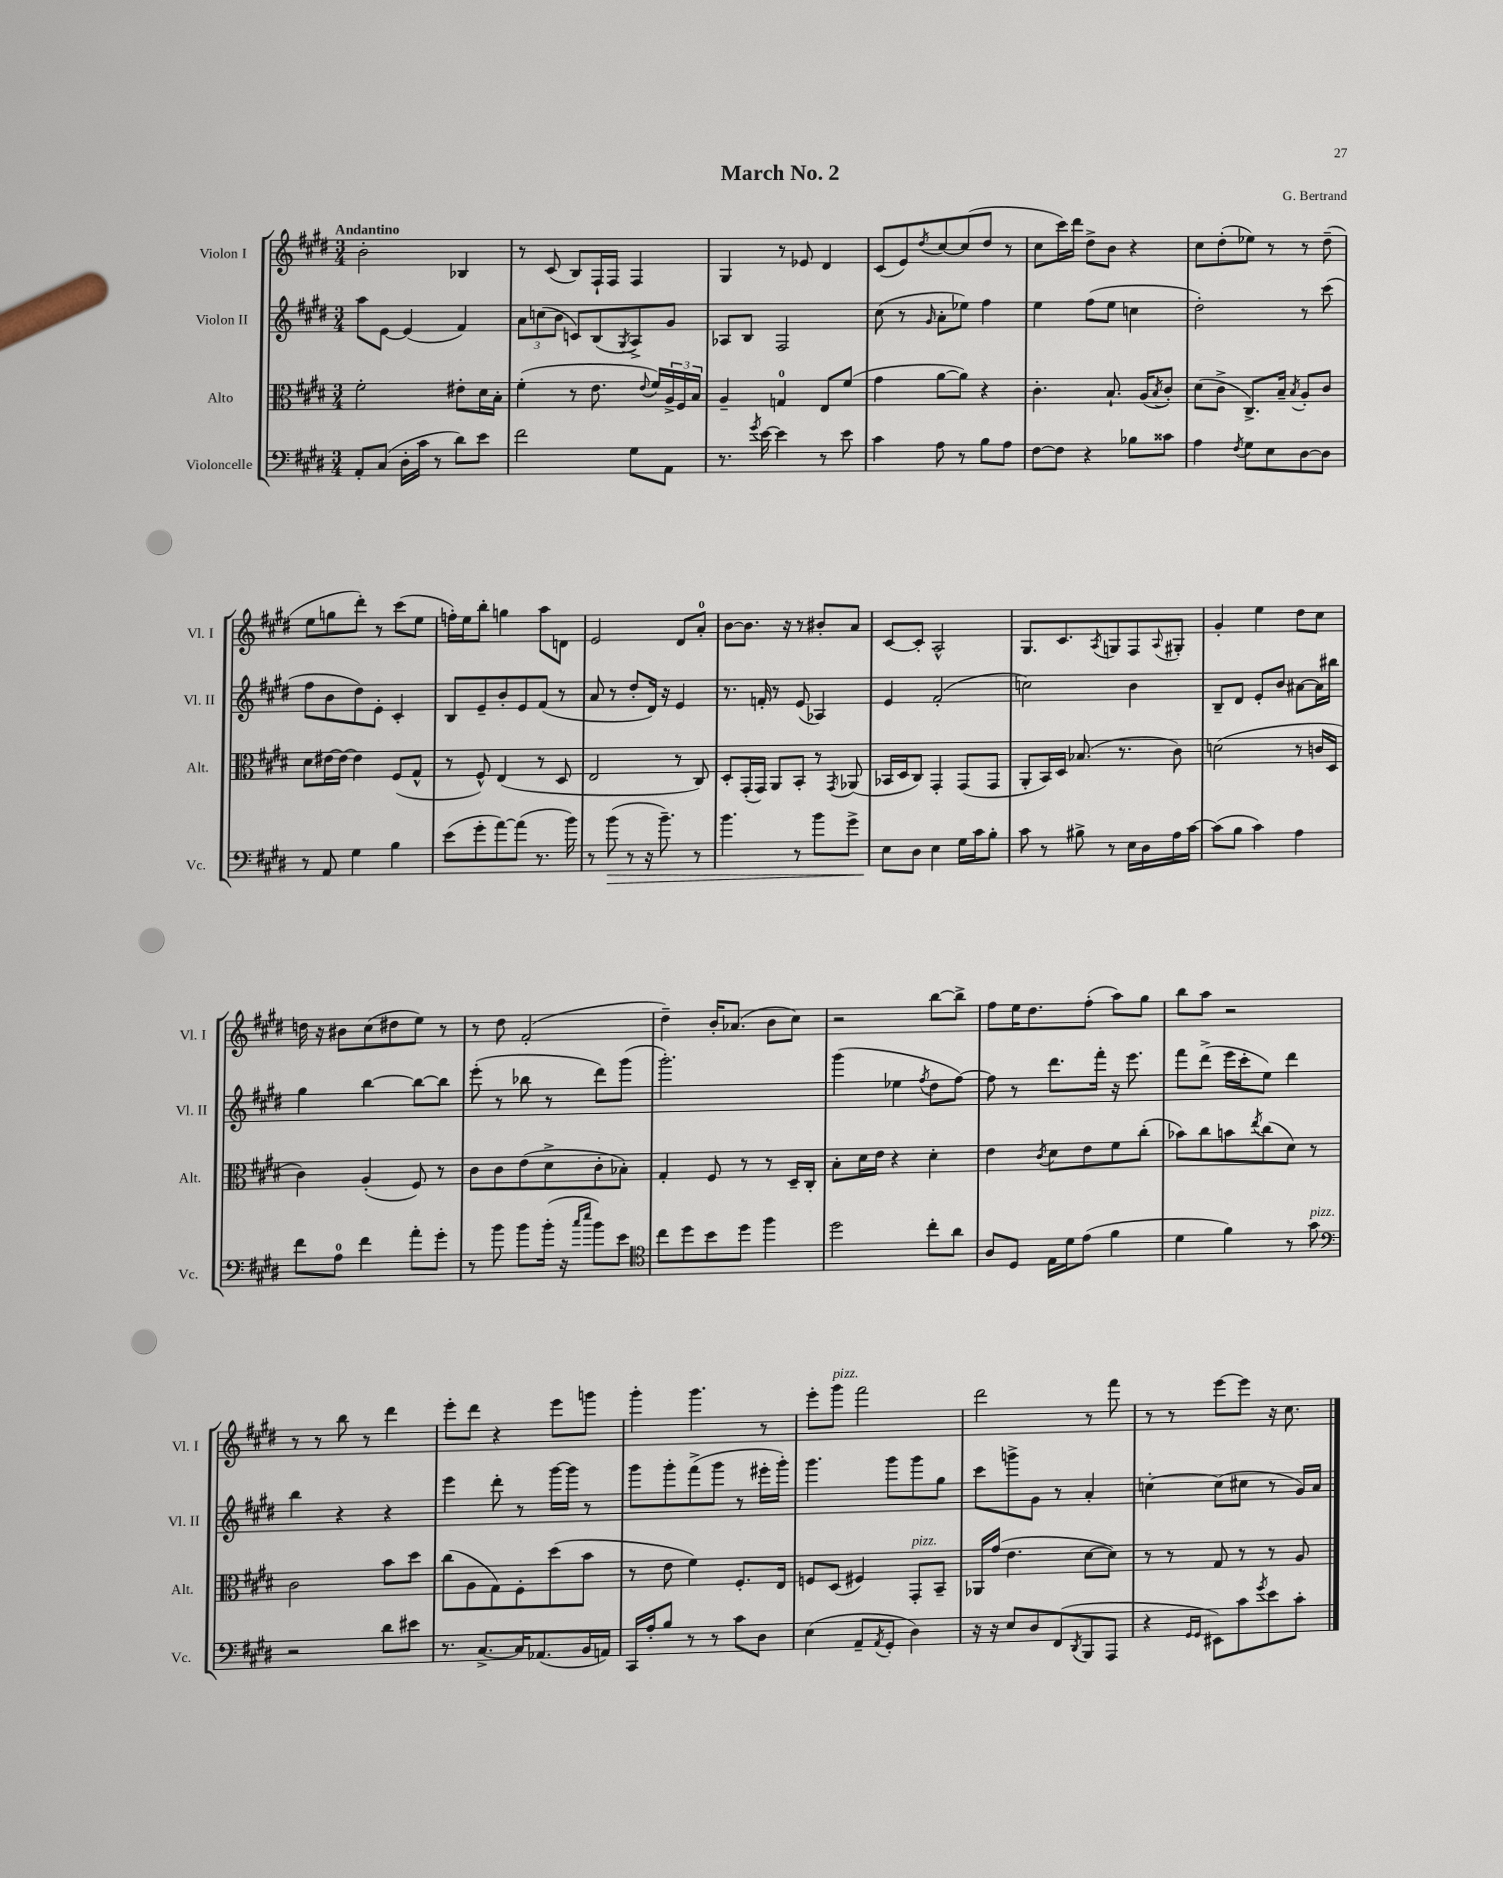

**kern	**dynam	**kern	**kern	**kern
*part4	*part4	*part3	*part2	*part1
*staff4	*staff4	*staff3	*staff2	*staff1
*I"Violoncelle	*	*I"Alto	*I"Violon II	*I"Violon I
*I'Vc.	*	*I'Alt.	*I'Vl. II	*I'Vl. I
*clefF4	*	*clefC3	*clefG2	*clefG2
*k[f#c#g#d#]	*	*k[f#c#g#d#]	*k[f#c#g#d#]	*k[f#c#g#d#]
*M3/4	*	*M3/4	*M3/4	*M3/4
=1	=1	=1	=1	=1
!	!	!	!	!LO:TX:a:B:t=Andantino
8AA'/L	.	2f#'\	8aa\L	2b'\
(8C#/J	.	.	[8e\J	.
16D#'\LL	.	.	(4e/]	.
16c#\JJ	.	.	.	.
8r	.	.	.	.
8d#\L)	.	8e#X'\L	4f#/)	4B-X/
8e\J	.	16d#\L	.	.
.	.	16B'\JJ	.	.
=2	=2	=2	=2	=2
2f#\	.	(4f#'\	12a\L	8r
.	.	.	(12ccn\	.
.	.	.	.	(8c#/
.	.	.	12b\J	.
.	.	8r	8cn/L)	8B/L)
.	.	8.e\	(8B/	16F#`/L
.	.	.	.	16F#/JJ
.	.	.	8qG#/	.
8G#\L	.	.	8A^/)	4F#/
.	.	8qqe/	.	.
.	.	16f#/LL)	.	.
8AA\J	.	24A^/	8g#/J	.
.	.	24F#/	.	.
.	.	24B/JJ	.	.
=3	=3	=3	=3	=3
8.r	.	4A~/	8A-X/L	4G#/
.	.	.	8B/J	.
8qg#/	.	.	.	.
[16e\	.	.	.	.
4e\]	.	4Gn/	2F#/	8r
.	.	.	.	8e-X/
8r	.	8E/L	.	4d#/
8e\	.	(8f#/J	.	.
=4	=4	=4	=4	=4
4c#\	.	4g#\	(8cc#\	(8c#/L
.	.	.	8r	8e/)
.	.	.	16qqg#/	8qdd#/
8A\	.	[8a\L	8a'\L	[8cc#/
8r	.	8a\J])	8ee-X\J)	(8cc#/]
8B\L	.	4r	4ff#\	8dd#/J
8A\J	.	.	.	8r
=5	=5	=5	=5	=5
[8F#\L	.	4.c#'\	4ee\	8cc#\L
8F#\J]	.	.	.	16ccc#\L)
.	.	.	.	16ddd#\JJ
4r	.	.	(8ff#\L	8dd#^\L
.	.	8.B`/	8ee\J	8b\J
8B-X\L	.	.	4ccn\	4r
.	.	(16A/KL	.	.
.	.	8qB/	.	.
8c##X\J	.	8c#'/J)	.	.
=6	=6	=6	=6	=6
4A\	.	(8d#\L	2dd#'\)	8cc#\L
.	.	8c#^\J	.	(8dd#'\
8qF#/	.	.	.	.
8G#\L	.	8.C#^/L)	.	8ee-X\J)
8E\	.	.	.	8r
.	.	16B~/Jk	.	.
.	.	8qB/	.	.
[8D#\	.	8A'/L	8r	8r
8D#\J]	.	8c#/J	(8ccc#\	(8dd#~\
!!LO:LB:g=z
=7	=7	=7	=7	=7
8r	.	8d#\L	8ff#\L	8ee\L
8AA/	.	[16e#X\L	8b\	8ggn\
.	.	16e#\JJ_	.	.
4G#\	.	4e#\]	8dd#\)	8ddd#'\J)
.	.	.	8e'\J	8r
4B\	.	(8F#/L	4c#'/	(8ccc#\L
.	.	8G#^^/J	.	8ee\J
=8	=8	=8	=8	=8
(8e\L	.	8r	8B/L	16ffn'\LL)
.	.	.	.	16ee\J
8g#'\	.	8F#^^/)	8e~/	8bb'\J
[8a\)	.	(4E/	8b'/	4ggn\
(8a\J]	.	.	8e/	.
8.r	.	8r	(8f#/J	8aa\L
.	.	8D#/	8r	8dn\J
16b\)	.	.	.	.
=9	=9	=9	=9	=9
8r	.	2E/	8a/	2e/
!	!LO:HP:b	!	!	!
(8b\	>	.	8r	.
8r	.	.	8dd#'/L	.
16r	.	.	16d#/Jk)	.
8.b~\)	.	.	16r	.
.	.	8r	4e/	8d#/L
8r	.	8C#/)	.	8a'/J
=10	=10	=10	=10	=10
4.b\	.	8D#'/L	8.r	[8b\L
.	.	(16GG#'/L	.	8.b\J]
.	.	16GG#/JJ)	16fn'/	.
.	.	8AA/L	8r	.
.	.	.	.	16r
8r	.	8BB'/J	(8e/	8r
8b\L	.	8r	4A-X/)	8b#X'/L
.	.	8qGG#/	.	.
8g#^\J	.	(8AA-X/	.	8a/J
=11	=11	=11	=11	=11
8E\L	.	16BB-X/LL	4e/	[8c#/L
.	.	16D#/J	.	.
8D#\J	]	8C#/J)	.	8c#'/J]
4E\	.	4GG#'/	(2f#'/	2A^^/
16G#\LL	.	(8GG#/L	.	.
16c#\J	.	.	.	.
8B'\J	.	8GG#/J	.	.
=12	=12	=12	=12	=12
8c#\	.	8AA'/L	2ccn\)	8.G#/L
8r	.	16BB/L)	.	.
.	.	16D#/JJ	.	8.c#/
8B#X^\	.	(8.B-X/	.	.
.	.	.	.	8qA/
8r	.	.	.	8Gn/
.	.	8.r	.	.
16E\LL	.	.	4b\	8F#/
16D#\	.	.	.	.
.	.	.	.	8qqA/
16A\	.	8c#\)	.	8G#X'/J
[16c#\JJ	.	.	.	.
=13	=13	=13	=13	=13
(8c#\L]	.	(2dn\	8B~/L	4g#'/
8B\J	.	.	8d#/J	.
4c#\)	.	.	8e'/L	4ee\
.	.	.	8b/J	.
4A\	.	8r	[8a#X\L	8dd#\L
.	.	16cn/LL	16a#\L]	8cc#\J
.	.	16D#/JJ	16bb#X\JJ	.
!!LO:LB:g=z
=14	=14	=14	=14	=14
8f#\L	.	4c#\)	4gg#\	16ddn\
.	.	.	.	16r
8A\J	.	.	.	8b#X\L
4f#\	.	(4A'/	[4bb\	(8cc#\
.	.	.	.	8dd#X\
8a'\L	.	8F#/)	8bb\L_	8ee\J)
8g#'\J	.	8r	8bb\J]	8r
=15	=15	=15	=15	=15
8r	.	8c#\L	(8eee'\	8r
8b\	.	8c#\	8r	8dd#\
8b\L	.	(8e\	8bb-X\	(2f#'/
(16b'\Jk	.	8d#^\	8r	.
16r	.	.	.	.
16qqcc#/LL	.	.	.	.
16qqee/JJ	.	.	.	.
8b\L)	.	8c#'\	8ddd#\L)	.
8e\J	.	8B-X'\J)	(8ggg#\J	.
=16	=16	=16	=16	=16
*clefC4	*	*	*	*
8cc#\L	.	4G#'/	2.ggg#'\)	4dd#~\)
8dd#\	.	.	.	.
8b\	.	8F#/	.	16b'/KL
.	.	.	.	(8.a-X/J
8dd#\J	.	8r	.	.
4ff#\	.	8r	.	8b\L
.	.	16D#~/LL	.	8cc#\J)
.	.	16C#'/JJ	.	.
=17	=17	=17	=17	=17
2dd#\	.	8B'\L	(4ggg#\	2r
.	.	16d#\L	.	.
.	.	16e\JJ	.	.
.	.	4r	4ee-X\	.
.	.	.	8qff#/	.
8cc#'\L	.	4d#'\	8dd#\L	[8bb\L
8a\J	.	.	[8ff#\J)	8bb^\J]
=18	=18	=18	=18	=18
8A/L	.	4e\	8ff#\]	8ff#\L
8D#/J	.	.	8r	16ee\K
.	.	.	.	8.dd#\
.	.	8qc#/	.	.
16E\LL	.	8d#\L	8.ddd#\L	.
16d#\J	.	.	.	.
(8e\J	.	8e\	.	(8ff#'\J
.	.	.	16fff#'\Jk	.
4f#\	.	8f#\	16r	8aa\L)
.	.	.	8.eee\	.
.	.	(8cc#'\J	.	8gg#\J
=19	=19	=19	=19	=19
4d#\	.	8b-X\L)	8fff#\L	8bb\L
.	.	8cc#\	(8ddd#^\J	8aa\J
4f#\)	.	8bn\	16eee\LL	2r
.	.	.	16ccc#'\J	.
.	.	8qee/	.	.
.	.	(8cc#\	8ee\J)	.
8r	.	8d#\J)	4ddd#\	.
!LO:TX:a:i:t=pizz.	!	!	!	!
8g#\	.	8r	.	.
!!LO:LB:g=z
=20	=20	=20	=20	=20
*clefF4	*	*	*	*
2r	.	2c#\	4bb\	8r
.	.	.	.	8r
.	.	.	4r	8bb\
.	.	.	.	8r
8d#\L	.	8b\L	4r	4ddd#\
8e#X\J	.	8dd#\J	.	.
=21	=21	=21	=21	=21
8.r	.	(8cc#\L	4eee\	8eee'\L
.	.	8A\	.	8ddd#\J
[8.C#^/L	.	.	.	.
.	.	8G#\)	8ddd#'\	4r
16C#/K]	.	8F#'\	8r	.
(8.AA-X/	.	.	.	.
.	.	(8dd#\	[16ggg#\LL	8eee\L
.	.	.	16ggg#\JJ]	.
16BB/L	.	8b\J	8r	8gggn\J
16AAn/JJ)	.	.	.	.
=22	=22	=22	=22	=22
16CC#/LL	.	8r	8ggg#\L	4ggg#'\
16A'/J	.	.	.	.
8B/J	.	8e\	8ggg#'\	.
8r	.	4f#\)	(8fff#^\	4.ggg#\
8r	.	.	8ggg#\J	.
8c#\L	.	8.F#'/L	8r	.
8D#\J	.	.	16eee#X'\LL	8r
.	.	16E/Jk	16ggg#'\JJ)	.
=23	=23	=23	=23	=23
(4E\	.	8Fn/L	4.ggg#\	8eee'\L
!	!	!	!	!LO:TX:a:i:t=pizz.
.	.	(8D#/J	.	8ggg#\J
8AA~/L	.	4F#X/)	.	2fff#\
8qAA/	.	.	.	.
8GG#'/J	.	.	8ggg#\L	.
!	!	!LO:TX:a:i:t=pizz.	!	!
4D#\)	.	8GG#'/L	8ggg#\	.
.	.	8BB~/J	8gg#\J	.
=24	=24	=24	=24	=24
16r	.	16AA-X/LL	8ccc#\L	2ddd#\
16r	.	(16g#/JJ	.	.
8E/L	.	4.e\	8gggn^\	.
8D#/	.	.	8g#\J	.
(8FF#/	.	.	8r	.
8qDD#/	.	.	.	.
8BBB/	.	[8d#\L	4a'/	8r
8AAA/J	.	8d#\J])	.	8fff#\
=25	=25	=25	=25	=25
4r	.	8r	[4ccn'\	8r
.	.	8r	.	8r
16qqGG#/LL	.	.	.	.
16qqGG#/JJ	.	.	.	.
8EE#X\L)	.	8G#/	(8cc\L]	[8eee\L
8c#\	.	8r	8cc#X\J	8eee\J]
8qg#/	.	.	.	.
8e\	.	8r	8r	16r
.	.	.	.	8.cc#\
8c#'\J	.	8A/	16g#/LL)	.
.	.	.	16a/JJ	.
==	==	==	==	==
*-	*-	*-	*-	*-
